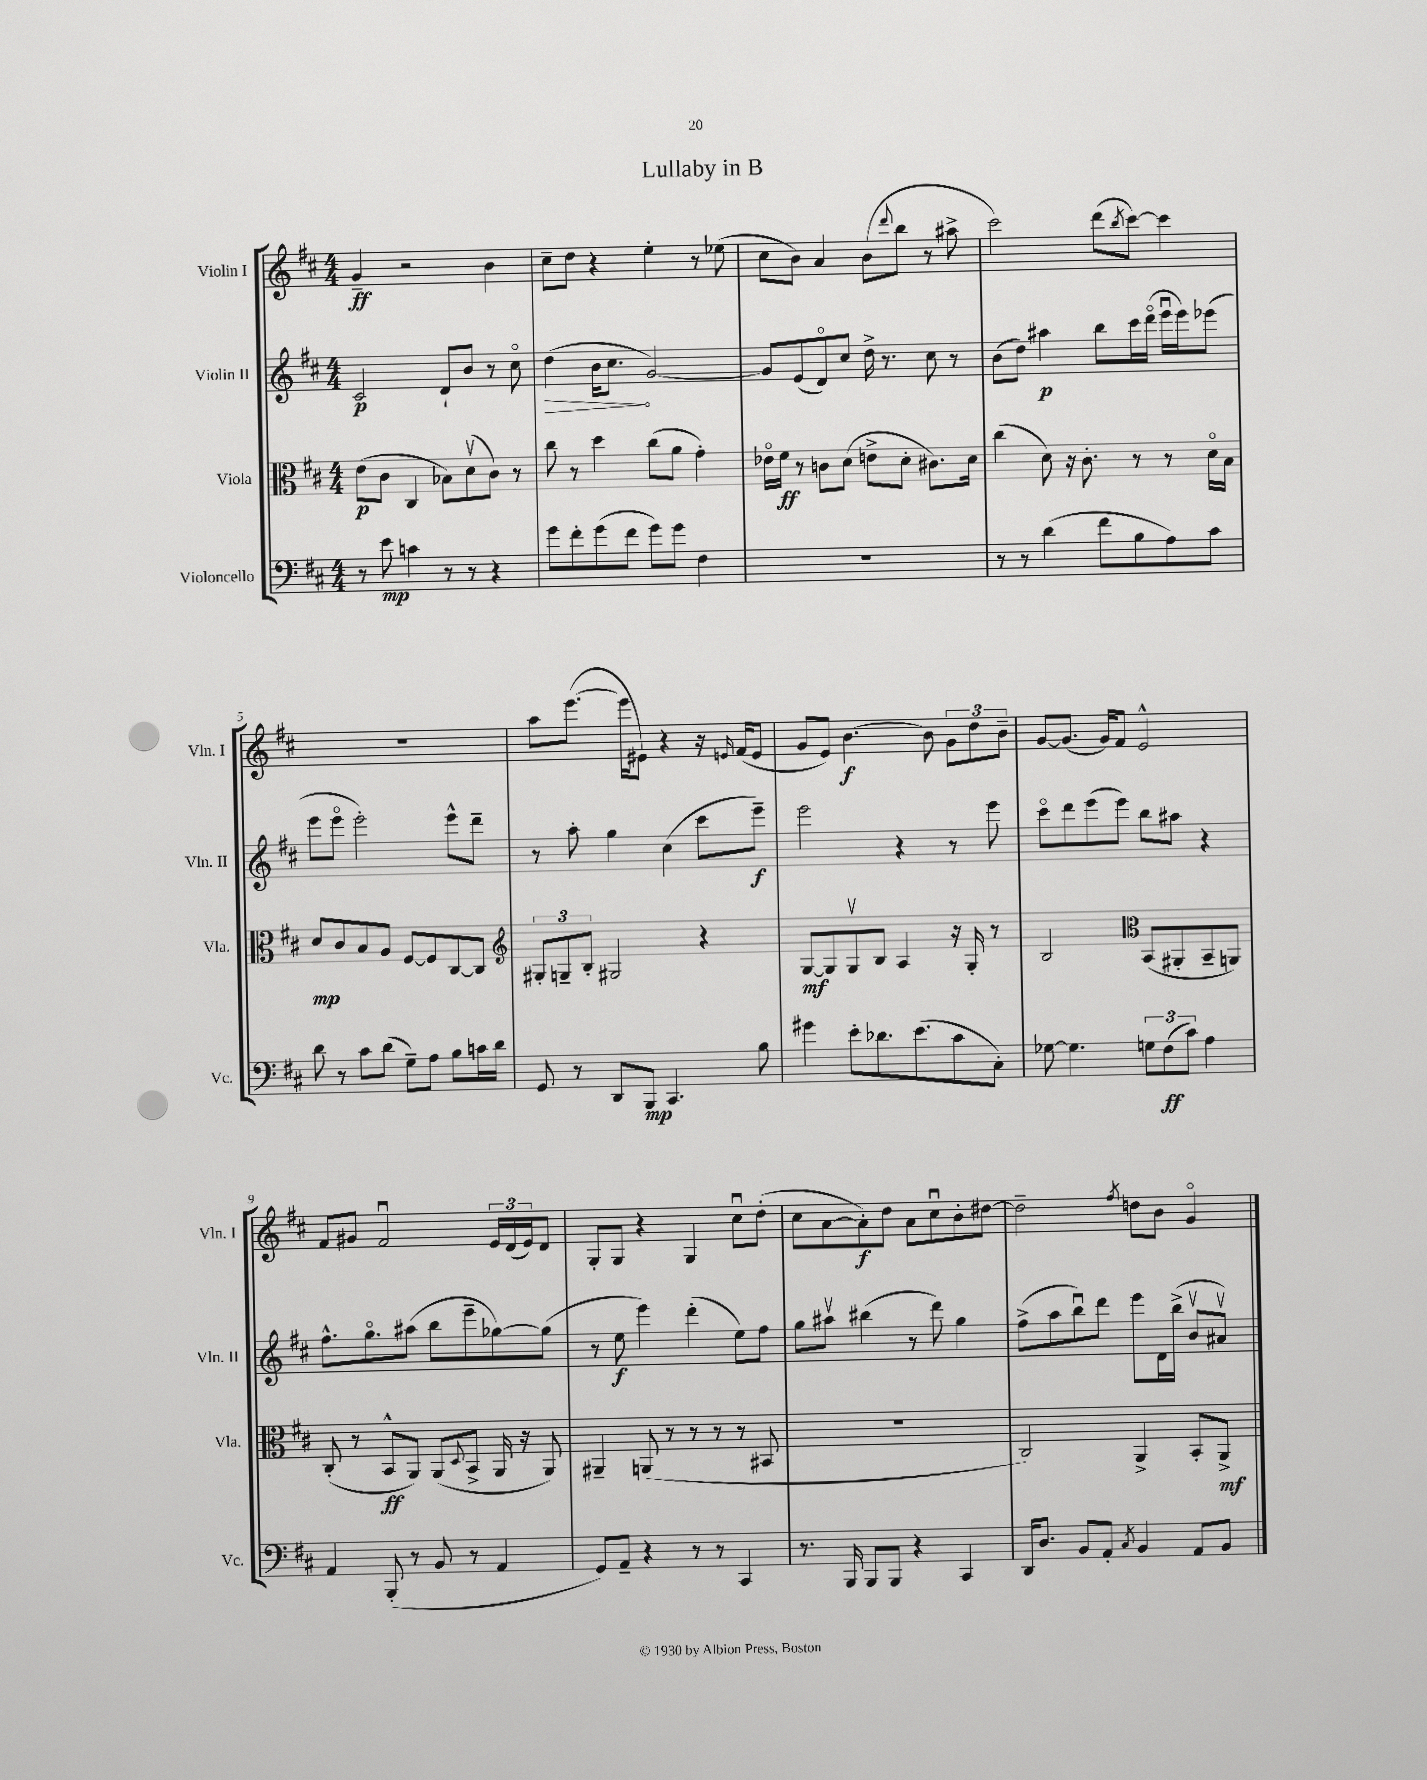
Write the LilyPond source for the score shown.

\header { title = "Lullaby in B" }
<<
\new StaffGroup <<
\new Staff = "s0" \with { instrumentName = "Violin I" shortInstrumentName = "Vln. I" } {
    \clef treble \key d \major \numericTimeSignature \time 4/4
    g'4--\ff r2 b'4 |
    cis''8-- d''8 r4 e''4-. r8 ees''8( |
    cis''8 b'8) a'4 b'8( \appoggiatura { d'''8 } b''8 r8 ais''8-> |
    cis'''2) d'''8( \acciaccatura { b''8 } cis'''8~) cis'''4 |
    R1 |
    a''8 e'''8.~( e'''16 eis'8) r4 r16 \grace { e'16 } fis'16( e'8 |
    g'8 e'8) b'4.~\f b'8 \tuplet 3/2 { g'8 d''8 b'8-- } |
    g'8~ g'8.( g'16) fis'8 e'2-^ |
    fis'8 gis'8 fis'2\downbow \tuplet 3/2 { e'16 d'16( e'16) } d'8 |
    g8-. g8 r4 g4 cis''8\downbow d''8-.( |
    cis''8 a'8~ a'8-.\f) d''8 a'8 cis''8\downbow b'8-. dis''8~ |
    dis''2-- \acciaccatura { fis''8 } d''8 b'8 g'4\flageolet \bar "|." |
}
\new Staff = "s1" \with { instrumentName = "Violin II" shortInstrumentName = "Vln. II" } {
    \clef treble \key d \major \numericTimeSignature \time 4/4
    cis'2\p d'8-! b'8 r8 cis''8\flageolet |
    \once \override Hairpin.circled-tip = ##t d''4\>( b'16 cis''8.\! g'2~) |
    g'8 e'8( d'8\flageolet) cis''8 d''16-> r8. cis''8 r8 |
    b'8( d''8) ais''4\p b''8 cis'''16 d'''16\flageolet( e'''16\downbow e'''16) ees'''8( |
    e'''8 e'''8\flageolet e'''2-.) e'''8-^ d'''8-- |
    r8 a''8-. g''4 cis''4( cis'''8 e'''8--\f) |
    e'''2 r4 r8 e'''8 |
    cis'''8\flageolet d'''8 e'''8( e'''8) b''8 ais''8 r4 |
    fis''8.-^ g''8.\flageolet ais''8( b''8 e'''8-- ges''8~) ges''8( |
    r8 e''8\f e'''4) d'''4-.( e''8) fis''8 |
    g''8 ais''8\upbow bis''4( r8 d'''8) g''4 |
    fis''8->( a''8 b''8\downbow) d'''8 e'''8 d'16 b''16->( b'8\upbow ais'8\upbow) \bar "|." |
}
\new Staff = "s2" \with { instrumentName = "Viola" shortInstrumentName = "Vla." } {
    \clef alto \key d \major \numericTimeSignature \time 4/4
    e'8\p( cis'8 cis4 bes8) d'8\upbow( cis'8) r8 |
    cis''8 r8 d''4 cis''8( a'8 g'4-.) |
    ees'16\flageolet fis'16\ff r8 c'8 d'8( e'8-> d'8-. cis'8.) d'16 |
    cis''4( d'8) r16 cis'8.-. r8 r8 d'16\flageolet b16 |
    d'8\mp cis'8 b8 a8 fis8~ fis8 cis8~ cis8 |
    \clef treble \tuplet 3/2 { gis8-. g8-- b8-. } gis2 r4 |
    g8~\mf g8 g8\upbow b8 a4 r16 g16-. r8 |
    b2 \clef alto b,8( ais,8-. b,8-- a,8) |
    cis8-.( r8 b,8-^\ff a,8) a,8( \appoggiatura { d8 } b,8-> a,16 r16 a,8) |
    ais,4-- a,8( r8 r8 r8 r8 bis,8 |
    R1 |
    cis2) a,4-> b,8-. a,8->\mf \bar "|." |
}
\new Staff = "s3" \with { instrumentName = "Violoncello" shortInstrumentName = "Vc." } {
    \clef bass \key d \major \numericTimeSignature \time 4/4
    r8 e'8\mp c'4 r8 r8 r4 |
    g'8 fis'8-. g'8( fis'8 g'8) g'8 fis4 |
    R1 |
    r8 r8 d'4( fis'8 b8 a8) cis'8 |
    d'8 r8 cis'8 d'8( g8--) a8 b8 c'16 d'16 |
    g,8 r8 d,8 b,,8\mp cis,4. b8 |
    gis'4 e'8-. des'8. e'8.( cis'8 cis8-.) |
    ges8~ ges4. \tuplet 3/2 { g8 fis8\ff( cis'8) } a4 |
    a,4 b,,8-.( r8 b,8 r8 a,4 |
    g,8) a,8-- r4 r8 r8 cis,4 |
    r8. b,,16 b,,8 b,,8 r4 cis,4 |
    d,16 d8. b,8 a,8-. \acciaccatura { cis8 } b,4 a,8 b,8 \bar "|." |
}
>>
>>
